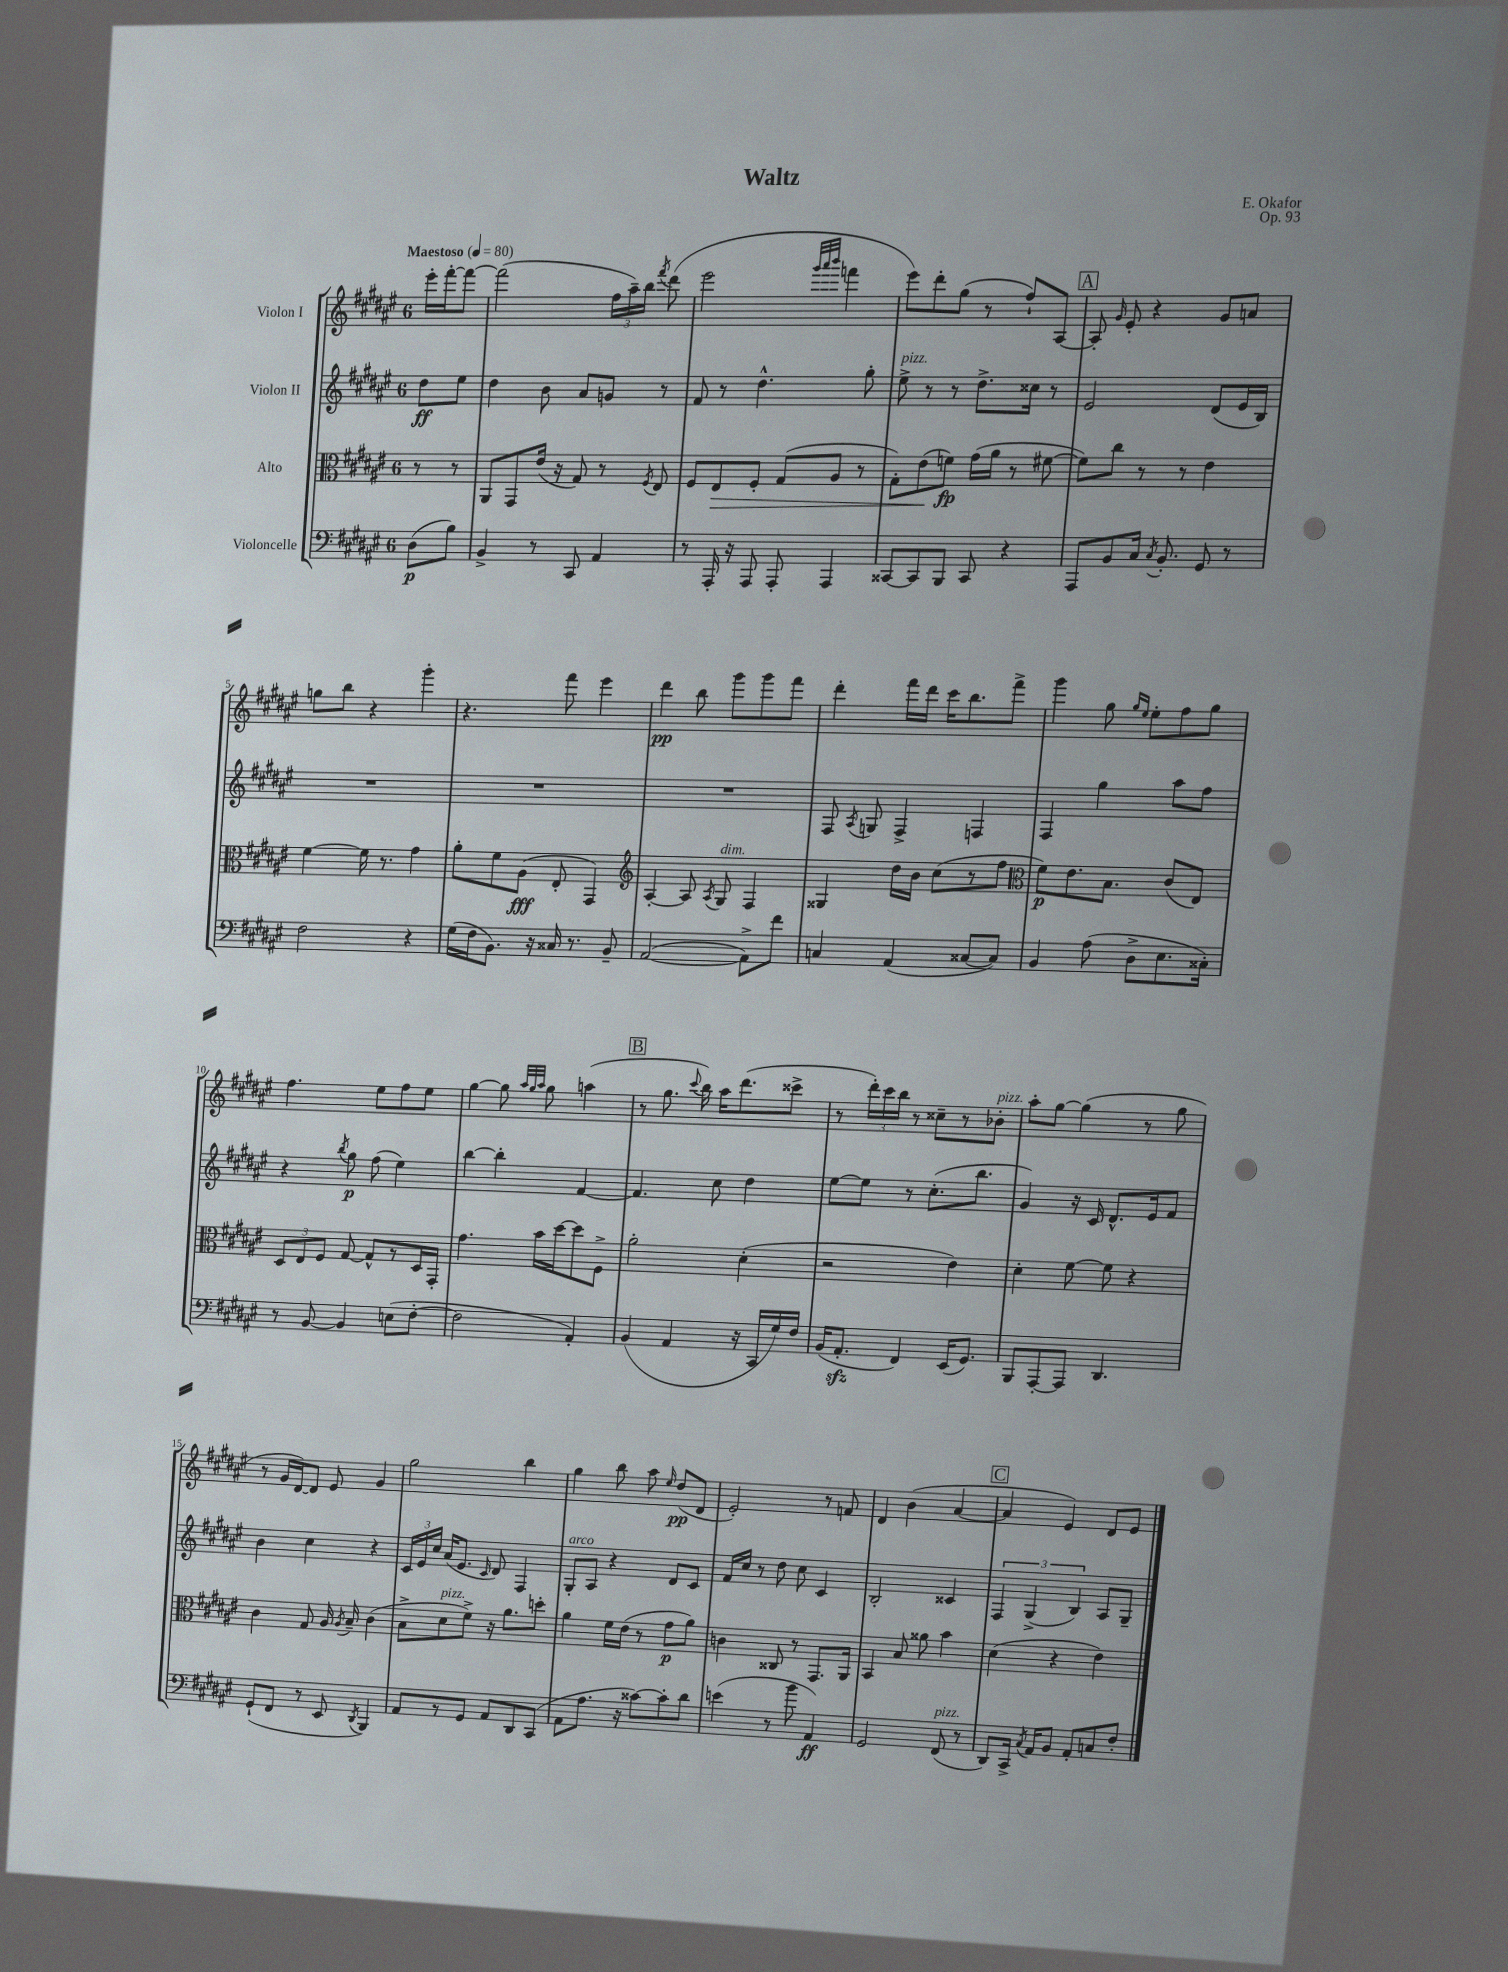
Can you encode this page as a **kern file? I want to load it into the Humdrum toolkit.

**kern	**dynam	**kern	**dynam	**kern	**dynam	**kern	**dynam
*part4	*part4	*part3	*part3	*part2	*part2	*part1	*part1
*staff4	*staff4	*staff3	*staff3	*staff2	*staff2	*staff1	*staff1
*I"Violoncelle	*	*I"Alto	*	*I"Violon II	*	*I"Violon I	*
*clefF4	*	*clefC3	*	*clefG2	*	*clefG2	*
*k[f#c#g#d#a#e#]	*	*k[f#c#g#d#a#e#]	*	*k[f#c#g#d#a#e#]	*	*k[f#c#g#d#a#e#]	*
*M6/8	*	*M6/8	*	*M6/8	*	*M6/8	*
*MM80	*	*MM80	*	*MM80	*	*MM80	*
=	=	=	=	=	=	=	=
!	!	!	!	!	!	!LO:TX:a:B:t=Maestoso	!
(8D#\L	p	8r	.	8dd#\L	ff	16eee#'\LL	.
.	.	.	.	.	.	[16fff#'\J	.
8B\J)	.	8r	.	8ee#\J	.	8fff#\J_	.
=1	=1	=1	=1	=1	=1	=1	=1
4BB^/	.	8AA#/L	.	4dd#\	.	(2fff#\]	.
.	.	8GG#/	.	.	.	.	.
8r	.	(16e#/Jk	.	8b\	.	.	.
.	.	16r	.	.	.	.	.
8CC#/	.	8G#/)	.	8a#/L	.	.	.
4AA#/	.	8r	.	8gn/J	.	24ff#\LL	.
.	.	.	.	.	.	24aa#~\)	.
.	.	.	.	.	.	24bb\JJ	.
.	.	8qF#/	.	.	.	8qfff#/	.
.	.	8E#/	.	8r	.	(8ddd#\	.
=2	=2	=2	=2	=2	=2	=2	=2
8r	.	8F#/L	.	8f#/	.	2eee#\	.
!	!	!	!LO:HP:b	!	!	!	!
16AAA#'/	.	8E#/	>	8r	.	.	.
16r	.	.	.	.	.	.	.
8AAA#/	.	8F#'/J	.	4.dd#^^\	.	.	.
8AAA#'/	.	(8G#/L	.	.	.	.	.
.	.	.	.	.	.	32qqggg#/LLL	.
.	.	.	.	.	.	32qqaaa#/	.
.	.	.	.	.	.	32qqbbb/JJJ	.
4AAA#/	.	8A#/J	.	.	.	4fffn\	.
.	.	8r	.	8gg#'\	.	.	.
=3	=3	=3	=3	=3	=3	=3	=3
!	!	!	!	!LO:TX:a:i:t=pizz.	!	!	!
[8CC##X/L	.	8G#'\L)	.	8ee#^\	.	8eee#\L)	.
8CC##/]	.	(8e#\	.	8r	.	8ddd#'\	.
8BBB/J	.	8fn\J)	] fp	8r	.	(8gg#\J	.
8CC##/	.	(16g#\LL	.	8.dd#^\L	.	8r	.
.	.	16a#\JJ	.	.	.	.	.
4r	.	8r	.	.	.	8ff#`/L)	.
.	.	.	.	16cc##X\Jk	.	.	.
.	.	[8f#X\	.	8r	.	[8A#/J	.
!!LO:REH:place=s1:t=A
=4	=4	=4	=4	=4	=4	=4	=4
8AAA#/L	.	8f#\L])	.	2e#/	.	8A#'/]	.
.	.	.	.	.	.	16qqg#/	.
8BB/	.	8cc#\J	.	.	.	8e#'/	.
16C#/Jk	.	8r	.	.	.	4r	.
8qC#/	.	.	.	.	.	.	.
8.BB'/	.	.	.	.	.	.	.
.	.	8r	.	.	.	.	.
8GG#/	.	4e#\	.	(8d#/L	.	8g#/L	.
8r	.	.	.	16e#/L	.	8an/J	.
.	.	.	.	16B/JJ)	.	.	.
!!LO:LB:g=z
=5	=5	=5	=5	=5	=5	=5	=5
2F#\	.	[4f#\	.	2.r	.	8ggn\L	.
.	.	.	.	.	.	8bb\J	.
.	.	16f#\]	.	.	.	4r	.
.	.	8.r	.	.	.	.	.
4r	.	4g#\	.	.	.	4ggg#'\	.
=6	=6	=6	=6	=6	=6	=6	=6
(16G#\LL	.	8a#'\L	.	2.r	.	4.r	.
16F#\J	.	.	.	.	.	.	.
8.BB\J)	.	8f#\	.	.	.	.	.
.	.	(8A#\J	fff	.	.	.	.
16r	.	.	.	.	.	.	.
16C##X/	.	8E#'/	.	.	.	8fff#\	.
8.r	.	.	.	.	.	.	.
.	.	4GG#/)	.	.	.	4eee#\	.
8BB~/	.	.	.	.	.	.	.
=7	=7	=7	=7	=7	=7	=7	=7
*	*	*clefG2	*	*	*	*	*
([2AA#/	.	[4A#'/	.	2.r	.	4ddd#\	pp
.	.	8A#/]	.	.	.	8bb\	.
.	.	8qA#/	.	.	.	.	.
!	!	!LO:TX:a:i:t=dim.	!	!	!	!	!
.	.	8G#/	.	.	.	8ggg#\L	.
8AA#^\L])	.	4F#/	.	.	.	8ggg#\	.
8f#\J	.	.	.	.	.	8fff#\J	.
=8	=8	=8	=8	=8	=8	=8	=8
4Cn/	.	4G##X/	.	8F#/	.	4ddd#'\	.
.	.	.	.	8qA#/	.	.	.
.	.	.	.	8Gn/	.	.	.
(4AA#/	.	16dd#\LL	.	4F#^/	.	16fff#\LL	.
.	.	16b\JJ	.	.	.	16ddd#\JJ	.
.	.	(8cc#\L	.	.	.	16ccc#\KL	.
.	.	.	.	.	.	8.bb\	.
[8C##X/L	.	8r	.	4Fn/	.	.	.
8C##/J])	.	8ff#\J	.	.	.	8fff#^\J	.
=9	=9	=9	=9	=9	=9	=9	=9
*	*	*clefC3	*	*	*	*	*
4BB/	.	8f#\L)	p	4F#/	.	4ggg#\	.
.	.	8.e#\	.	.	.	.	.
(8A#\	.	.	.	4gg#\	.	8gg#\	.
.	.	8.B\J	.	.	.	.	.
.	.	.	.	.	.	16qqgg#/LL	.
.	.	.	.	.	.	16qqee#/JJ	.
8D#^\L	.	.	.	.	.	8ee#'\L	.
8.E#\	.	(8c#/L	.	8aa#\L	.	8ff#\	.
.	.	8E#/J)	.	8ff#\J	.	8gg#\J	.
16C##X'\Jk)	.	.	.	.	.	.	.
!!LO:LB:g=z
=10	=10	=10	=10	=10	=10	=10	=10
8r	.	12D#/L	.	4r	.	4.ff#\	.
.	.	12E#/	.	.	.	.	.
[8BB/	.	.	.	.	.	.	.
.	.	12F#/J	.	.	.	.	.
.	.	.	.	8qbb/	.	.	.
4BB/]	.	[8G#/	.	8gg#\	p	.	.
.	.	8G#^^/L]	.	(8ff#\	.	8ee#\L	.
(8En\L	.	8r	.	4ee#\)	.	8ff#\	.
[8F#'\J	.	16D#/L	.	.	.	8ee#\J	.
.	.	16GG#'/JJ	.	.	.	.	.
=11	=11	=11	=11	=11	=11	=11	=11
2F#\]	.	4.g#\	.	[4bb\	.	[4gg#\	.
.	.	.	.	4bb'\]	.	8gg#\]	.
.	.	.	.	.	.	32qqaa#/LLL	.
.	.	.	.	.	.	32qqgg#/	.
.	.	.	.	.	.	32qqaa#/JJJ	.
.	.	16b\LL	.	.	.	8gg#\	.
.	.	[16dd#\J	.	.	.	.	.
4AA#'/)	.	8dd#\]	.	[4f#/	.	(4aan\	.
.	.	8F#^\J	.	.	.	.	.
!!LO:REH:place=s1:t=B
=12	=12	=12	=12	=12	=12	=12	=12
(4BB/	.	2a#'\	.	4.f#/]	.	8r	.
.	.	.	.	.	.	8.gg#\	.
4AA#/	.	.	.	.	.	.	.
.	.	.	.	.	.	8qqccc#/	.
.	.	.	.	.	.	16bb\)	.
.	.	.	.	8cc#\	.	16aa#\KL	.
.	.	.	.	.	.	(8.ddd#\	.
16r	.	(4d#'\	.	4dd#\	.	.	.
16CC#/LL	.	.	.	.	.	.	.
16G#/)	.	.	.	.	.	8ccc##X^\J	.
16F#/JJ	.	.	.	.	.	.	.
=13	=13	=13	=13	=13	=13	=13	=13
(16BB/KL	.	2r	.	[8ee#\L	.	8r	.
8.AA#zz'/J	.	.	.	.	.	.	.
.	.	.	.	8ee#\J]	.	24ddd#'\LL)	.
.	.	.	.	.	.	24ccc#\	.
.	.	.	.	.	.	24bb\JJ	.
4FF#/)	.	.	.	8r	.	8r	.
.	.	.	.	(8.cc#'\L	.	8cc##X~\L	.
(16EE#/KL	.	4e#\)	.	.	.	8r	.
8.GG#/J)	.	.	.	8.bb\J	.	.	.
!	!	!	!	!	!	!LO:TX:a:i:t=pizz.	!
.	.	.	.	.	.	8b-X'\J	.
=14	=14	=14	=14	=14	=14	=14	=14
8BBB/L	.	4d#'\	.	4g#/)	.	8aa#'\L	.
[8AAA#'/	.	.	.	.	.	[8gg#\J	.
8AAA#/J]	.	[8f#\	.	16r	.	(4gg#\]	.
.	.	.	.	16c#/	.	.	.
4.DD#/	.	8f#\]	.	8.d#^^/L	.	.	.
.	.	4r	.	.	.	8r	.
.	.	.	.	16e#/k	.	.	.
.	.	.	.	8f#/J	.	8gg#\	.
!!LO:LB:g=z
=15	=15	=15	=15	=15	=15	=15	=15
(8GG#`/L	.	4c#\	.	4b\	.	8r	.
8FF#/J	.	.	.	.	.	16g#/LL	.
.	.	.	.	.	.	[16d#/J)	.
8r	.	8G#/	.	4cc#\	.	8d#/J]	.
8EE#/	.	16A#/	.	.	.	8e#/	.
.	.	8qA#/	.	.	.	.	.
.	.	16B~/	.	.	.	.	.
8qDD#/	.	.	.	.	.	.	.
4BBB/)	.	(4c#\	.	4r	.	4g#/	.
=16	=16	=16	=16	=16	=16	=16	=16
8AA#/L	.	8B^\L	.	24c#/LL	.	2gg#\	.
.	.	.	.	24e#/	.	.	.
.	.	.	.	24cc#/JJ	.	.	.
!	!	!LO:TX:a:i:t=pizz.	!	!	!	!	!
8r	.	8d#\	.	(16a#/KL	.	.	.
.	.	.	.	8.e#/J	.	.	.
8GG#/J	.	8f#^\J)	.	.	.	.	.
.	.	.	.	16qqc#/	.	.	.
8AA#/L	.	16r	.	8d#/)	.	.	.
.	.	8.a#\L	.	.	.	.	.
8DD#/	.	.	.	4F#/	.	4bb\	.
(8CC#/J	.	8ddn'\J	.	.	.	.	.
=17	=17	=17	=17	=17	=17	=17	=17
!	!	!	!	!LO:TX:a:i:t=arco	!	!	!
8AA#\L	.	4a#\	.	8G#'/L	.	4gg#\	.
8.A#\J	.	.	.	8A#/J	.	.	.
.	.	16f#\LL	.	4r	.	8bb\	.
16r	.	(16e#\JJ	.	.	.	.	.
[8c##X\L)	.	8r	.	.	.	8aa#\	.
.	.	.	.	.	.	16qqee#/	.
8c##'\]	.	8g#\L	p	8d#/L	.	(8dd#/L	pp
8d#\J	.	8a#\J)	.	8c#/J	.	8d#/J	.
=18	=18	=18	=18	=18	=18	=18	=18
(4en\	.	4cn\	.	16f#/LL	.	2e#'/)	.
.	.	.	.	16cc#/JJ	.	.	.
.	.	.	.	8r	.	.	.
8r	.	8C##X/	.	8dd#\	.	.	.
8b\	.	8r	.	8cc#\	.	.	.
4AA#/)	ff	8.GG#/L	.	4c#/	.	8r	.
.	.	.	.	.	.	8fn/	.
.	.	16AA#/Jk	.	.	.	.	.
=19	=19	=19	=19	=19	=19	=19	=19
2GG#/	.	4BB/	.	2B'/	.	4d#/	.
.	.	8B/	.	.	.	(4b\	.
.	.	8a##X\	.	.	.	.	.
!LO:TX:a:i:t=pizz.	!	!	!	!	!	!	!
(8FF#/	.	4b\	.	4c##X/	.	[4a#/	.
8r	.	.	.	.	.	.	.
!!LO:REH:place=s1:t=C
=20	=20	=20	=20	=20	=20	=20	=20
8DD#/L)	.	(4d#\	.	6F#/	.	4a#/]	.
16CC#^/Jk	.	.	.	.	.	.	.
.	.	.	.	(6G#^/	.	.	.
8qC#/	.	.	.	.	.	.	.
16AA#/KL	.	.	.	.	.	.	.
8BB/J	.	4r	.	.	.	4e#/)	.
.	.	.	.	6B/)	.	.	.
8AA#'/L	.	.	.	.	.	.	.
8Cn/	.	4e#\)	.	8A#/L	.	8d#/L	.
8F#'/J	.	.	.	8G#~/J	.	8e#/J	.
==	==	==	==	==	==	==	==
*-	*-	*-	*-	*-	*-	*-	*-
